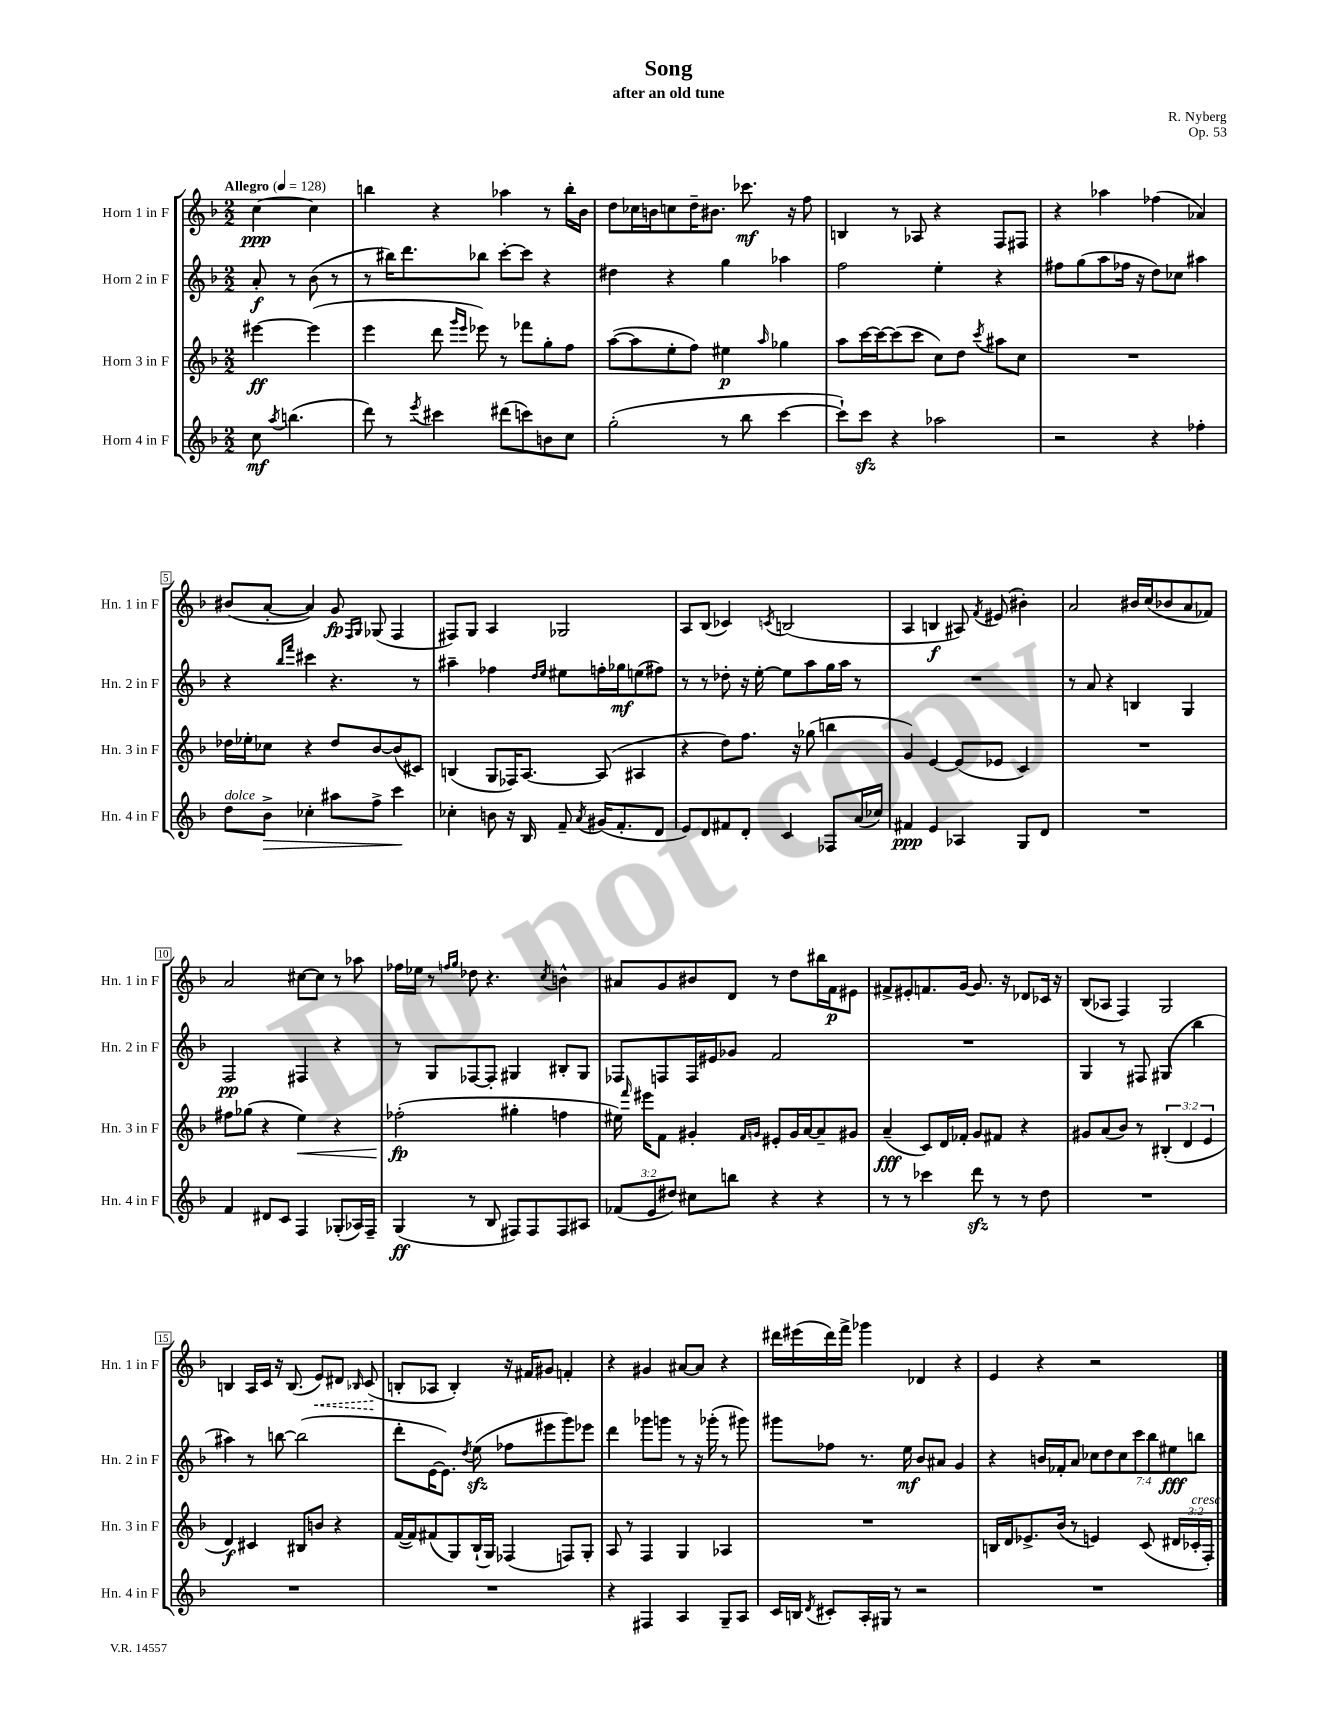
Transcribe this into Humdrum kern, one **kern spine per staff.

**kern	**dynam	**kern	**dynam	**kern	**dynam	**kern	**dynam
*part4	*part4	*part3	*part3	*part2	*part2	*part1	*part1
*staff4	*staff4	*staff3	*staff3	*staff2	*staff2	*staff1	*staff1
*I"Horn 4 in F	*	*I"Horn 3 in F	*	*I"Horn 2 in F	*	*I"Horn 1 in F	*
*I'Hn. 4 in F	*	*I'Hn. 3 in F	*	*I'Hn. 2 in F	*	*I'Hn. 1 in F	*
*clefG2	*	*clefG2	*	*clefG2	*	*clefG2	*
*k[b-]	*	*k[b-]	*	*k[b-]	*	*k[b-]	*
*M2/2	*	*M2/2	*	*M2/2	*	*M2/2	*
*MM128	*	*MM128	*	*MM128	*	*MM128	*
=	=	=	=	=	=	=	=
!	!	!	!	!	!	!LO:TX:a:B:t=Allegro	!
8cc\	mf	[4eee#X\	ff	8a'/	f	[4cc\	ppp
8qaa/	.	.	.	.	.	.	.
(4.bbn\	.	.	.	8r	.	.	.
.	.	(4eee#\]	.	(8b-\	.	4cc\]	.
.	.	.	.	8r	.	.	.
=1	=1	=1	=1	=1	=1	=1	=1
8ddd\)	.	4eee\	.	8r	.	4bbn\	.
8r	.	.	.	16bb#X\KL)	.	.	.
.	.	.	.	8.ddd\	.	.	.
8qeee/	.	.	.	.	.	.	.
4ccc#X\	.	8ddd\	.	.	.	4r	.
.	.	16qqggg/LL	.	.	.	.	.
.	.	16qqeee/JJ	.	.	.	.	.
.	.	8eee-X\)	.	8bb-X\J	.	.	.
(8ddd#X\L	.	8r	.	[8ccc'\L	.	4aa-X\	.
8cccn\)	.	8fff-X\L	.	8ccc\J]	.	.	.
8bn\	.	8gg'\	.	4r	.	8r	.
8cc\J	.	8ff\J	.	.	.	16bb'\LL	.
.	.	.	.	.	.	16b-\JJ	.
=2	=2	=2	=2	=2	=2	=2	=2
(2gg'\	.	([8aa\L	.	4dd#X\	.	8dd\L	.
.	.	8aa\]	.	.	.	16cc-X\L	.
.	.	.	.	.	.	16bn\J	.
.	.	8ee'\	.	4r	.	8ccn\	.
.	.	8ff\J)	.	.	.	16dd~\K	.
.	.	.	.	.	.	8.b#X\J	.
8r	.	4ee#X\	p	4gg\	.	.	.
8bb-\	.	.	.	.	.	8.ccc-X\	mf
.	.	16qqaa/	.	.	.	.	.
[4ccc\	.	4gg-X\	.	4aa-X\	.	.	.
.	.	.	.	.	.	16r	.
.	.	.	.	.	.	8ff\	.
=3	=3	=3	=3	=3	=3	=3	=3
8ccc`\L])	.	8aa\L	.	2ff\	.	4Bn/	.
8ccczz\J	.	[16ccc\L	.	.	.	.	.
.	.	16ccc\J_	.	.	.	.	.
4r	.	(8ccc\]	.	.	.	8r	.
.	.	8ccc\J	.	.	.	8A-X/	.
2aa-X\	.	8cc\L)	.	4ee'\	.	4r	.
.	.	8dd\J	.	.	.	.	.
.	.	8qccc/	.	.	.	.	.
.	.	8aa#X\L	.	4r	.	8F/L	.
.	.	8cc\J	.	.	.	8F#X/J	.
=4	=4	=4	=4	=4	=4	=4	=4
2r	.	1r	.	8ff#X\L	.	4r	.
.	.	.	.	(8gg\	.	.	.
.	.	.	.	8aa\	.	4aa-X\	.
.	.	.	.	16ff-X\Jk	.	.	.
.	.	.	.	16r	.	.	.
4r	.	.	.	8dd\L)	.	(4ff-X\	.
.	.	.	.	8cc-X\J	.	.	.
4ff-X'\	.	.	.	4aa#X\	.	4a-X/)	.
!!LO:LB:g=z
=5	=5	=5	=5	=5	=5	=5	=5
!LO:TX:a:i:t=dolce	!	!	!	!	!	!	!
8dd\L	.	16dd-X\LL	.	4r	.	(8b#X/L	.
.	.	16ee-X'\J	.	.	.	.	.
!	!LO:HP:b	!	!	!	!	!	!
8b-^\J	>	8cc-X\J	.	.	.	[8a'/J	.
.	.	.	.	16qqbb-/LL	.	.	.
.	.	.	.	16qqfff/JJ	.	.	.
4cc-X'\	.	4r	.	4ccc#X\	.	4a/])	.
8aa#X\L	.	8dd-/L	.	4.r	.	8g/	fp
.	.	.	.	.	.	16qqF/LL	.
.	.	.	.	.	.	16qqG/JJ	.
8ff^\J	.	[8b-/	.	.	.	(8G-X/	.
4ccc\	.	(8b-/]	.	.	.	4F/	.
.	.	8c#X/J)	.	8r	.	.	.
.	]	.	.	.	.	.	.
=6	=6	=6	=6	=6	=6	=6	=6
4cc-X'\	.	(4Bn/	.	4aa#X~\	.	8F#X/L)	.
.	.	.	.	.	.	8G/J	.
8bn\	.	8G/L	.	4ff-X\	.	4A/	.
16r	.	16F-X/K)	.	.	.	.	.
16B-/	.	[8.A/J	.	.	.	.	.
.	.	.	.	16qqdd/LL	.	.	.
.	.	.	.	16qqee/JJ	.	.	.
8f~/	.	.	.	8ee#X\L	.	2G-X/	.
8qa/	.	.	.	.	.	.	.
(16g#X/KL	.	(8A/]	.	16ffn'\L	.	.	.
8.f'/	.	.	.	16gg-X\J	mf	.	.
.	.	4A#X/	.	(8een\	.	.	.
8d/J	.	.	.	8ff#X\J)	.	.	.
=7	=7	=7	=7	=7	=7	=7	=7
8e/L)	.	4r	.	8r	.	8A/L	.
8d/	.	.	.	8r	.	(8B-/J	.
8f#X/	.	8dd\L)	.	8dd-X'\	.	4c-X/)	.
8d'/J	.	8.ff\J	.	16r	.	.	.
.	.	.	.	[16ee'\	.	.	.
.	.	.	.	.	.	8qcn/	.
4c/	.	.	.	8ee\L]	.	(2Bn/	.
.	.	16r	.	.	.	.	.
.	.	(8gg-X\	.	8aa\	.	.	.
8F-X/L	.	4bbn\	.	16gg\L	.	.	.
.	.	.	.	16aa\JJ	.	.	.
(16a/L	.	.	.	8r	.	.	.
16cc-X/JJ)	.	.	.	.	.	.	.
=8	=8	=8	=8	=8	=8	=8	=8
4f#X/	ppp	4g/)	.	1r	.	4A/	.
4e/	.	[4e/	.	.	.	4Bn/	f
4A-X/	.	(8e/L]	.	.	.	8A#X/)	.
.	.	.	.	.	.	8qf/	.
.	.	8e-X/J	.	.	.	(8e#X/	.
8G/L	.	4c/)	.	.	.	4b#X'\)	.
8d/J	.	.	.	.	.	.	.
=9	=9	=9	=9	=9	=9	=9	=9
1r	.	1r	.	8r	.	2a/	.
.	.	.	.	8a/	.	.	.
.	.	.	.	4r	.	.	.
.	.	.	.	4Bn/	.	16b#X/LL	.
.	.	.	.	.	.	(16cc/J	.
.	.	.	.	.	.	8b-X/	.
.	.	.	.	4G/	.	8a/	.
.	.	.	.	.	.	8f-X/J)	.
!!LO:LB:g=z
=10	=10	=10	=10	=10	=10	=10	=10
4f/	.	8ff#X\L	.	2F/	pp	2a/	.
.	.	(8gg-X\J	.	.	.	.	.
8d#X/L	.	4r	.	.	.	.	.
8c/J	.	.	.	.	.	.	.
!	!	!	!LO:HP:b	!	!	!	!
4F/	.	4ee\)	<	4F#X/	.	[8cc#X\L	.
.	.	.	.	.	.	8cc#\J]	.
(8G-X'/L	.	4r	.	4r	.	8r	.
16A-X/L)	.	.	.	.	.	8aa-X\	.
16F~/JJ	.	.	.	.	.	.	.
=11	=11	=11	=11	=11	=11	=11	=11
(4G/	ff	(2ff-X'\	fp	8r	.	16ff-X\LL	.
.	.	.	.	.	.	16ee-X\JJ	.
.	.	.	.	8G/L	.	8r	.
.	.	.	.	.	.	16qqffn/LL	.
.	.	.	.	.	.	16qqgg/JJ	.
8r	.	.	.	[8F-X/	.	8dd-X\	.
8B-/	.	.	.	8F-'/J]	.	4.r	.
8F#X/L)	.	4gg#X'\	[	4G#X/	.	.	.
8F#/	.	.	.	.	.	.	.
.	.	.	.	.	.	8qcc/	.
8F#/	.	4ffn\	.	8B#X'/L	.	4bn^^\	.
8A#X/J	.	.	.	8G#/J	.	.	.
=12	=12	=12	=12	=12	=12	=12	=12
(12f-X/L	.	16ee#X\)	.	8F-X/L	.	8a#X/L	.
.	.	16qqfff/	.	.	.	.	.
.	.	16eee#X\KL	.	.	.	.	.
12e/	.	.	.	.	.	.	.
.	.	8f\J	.	8Fn/	.	8g/	.
12dd#X/J)	.	.	.	.	.	.	.
8cc#X\L	.	4g#X'/	.	16F/L	.	8b#X/	.
.	.	.	.	16e#X/J	.	.	.
8bbn\J	.	.	.	8g-X/J	.	8d/J	.
.	.	16qqf/LL	.	.	.	.	.
.	.	16qqgn/JJ	.	.	.	.	.
4r	.	8e#X'/L	.	2f/	.	8r	.
.	.	16g/L	.	.	.	8dd\L	.
.	.	[16a/J	.	.	.	.	.
4r	.	8a~/]	.	.	.	16bb#X\L	.
.	.	.	.	.	.	16f\J	p
.	.	8g#X/J	.	.	.	8e#X\J	.
=13	=13	=13	=13	=13	=13	=13	=13
8r	.	(4a~/	fff	1r	.	8f#X^/L	.
8r	.	.	.	.	.	8e#X'/	.
4ccc-X\	.	8c/L)	.	.	.	8.fn/	.
.	.	16d/L	.	.	.	.	.
.	.	16f-X'/JJ	.	.	.	[16g/Jk	.
8dddzz\	.	8g/L	.	.	.	8.g/]	.
8r	.	8f#X/J	.	.	.	.	.
.	.	.	.	.	.	16r	.
8r	.	4r	.	.	.	8d-X/L	.
8dd\	.	.	.	.	.	16c-X/Jk	.
.	.	.	.	.	.	16r	.
=14	=14	=14	=14	=14	=14	=14	=14
1r	.	8g#X/L	.	4G/	.	(8B-/L	.
.	.	(8a/	.	.	.	8A-X/J	.
.	.	8b-/J)	.	8r	.	4F/)	.
.	.	8r	.	8F#X/	.	.	.
.	.	(6B#X'/	.	(4G#X/	.	2G/	.
.	.	6d/	.	.	.	.	.
.	.	.	.	4bb-\	.	.	.
.	.	6e/	.	.	.	.	.
!!LO:LB:g=z
=15	=15	=15	=15	=15	=15	=15	=15
1r	.	4d/)	f	4aa#X\)	.	4Bn/	.
.	.	4c#X/	.	8r	.	16A/LL	.
.	.	.	.	.	.	16c/JJ	.
.	.	.	.	[8bbn\	.	16r	.
.	.	.	.	.	.	(8.B/	.
.	.	8B#X/L	.	(2bb\]	.	.	.
!	!	!	!	!	!	!	!LO:HP:b
.	.	8bn/J	.	.	.	8e/L)	<
.	.	4r	.	.	.	8d#X/J	.
.	.	.	.	.	.	16qqB-X/	.
.	.	.	.	.	.	(8c/	.
.	.	.	.	.	.	.	[
=16	=16	=16	=16	=16	=16	=16	=16
1r	.	([16f/LL	.	8ddd'\L	.	8Bn'/L	.
.	.	16f/J])	.	.	.	.	.
.	.	(8f#X/	.	[16e\K	.	8A-X/J	.
.	.	.	.	8.e\J])	.	.	.
.	.	8G/)	.	.	.	4B'/)	.
.	.	.	.	8qdd/	.	.	.
.	.	(16B-`/L	.	(8eezz\	.	.	.
.	.	16G/JJ)	.	.	.	.	.
.	.	(4F-X/	.	8ff-X\L	.	16r	.
.	.	.	.	.	.	16f#X/KL	.
.	.	.	.	8eee#X\	.	8g#X/J	.
.	.	8Fn/L)	.	8ggg\)	.	4fn'/	.
.	.	8G'/J	.	8eee-X\J	.	.	.
=17	=17	=17	=17	=17	=17	=17	=17
4r	.	8A/	.	4ddd\	.	4r	.
.	.	8r	.	.	.	.	.
4F#X/	.	4F/	.	8ggg-X\L	.	4g#X/	.
.	.	.	.	8gggn\J	.	.	.
4A/	.	4G/	.	8r	.	[8a#X/L	.
.	.	.	.	16r	.	8a#/J]	.
.	.	.	.	(16ggg-X'\	.	.	.
8G~/L	.	4A-X/	.	8r	.	4r	.
8A/J	.	.	.	8ggg#X\)	.	.	.
=18	=18	=18	=18	=18	=18	=18	=18
16c/LL	.	1r	.	8ggg#X\L	.	16ddd#X\LL	.
16Bn/JJ	.	.	.	.	.	(16eee#X\	.
8qd/	.	.	.	.	.	.	.
8c#X'/L	.	.	.	8ff-X\J	.	16ddd#\)	.
.	.	.	.	.	.	16fff^\JJ	.
16A'/L	.	.	.	8.r	.	4ggg-X\	.
16G#X/JJ	.	.	.	.	.	.	.
8r	.	.	.	.	.	.	.
.	.	.	.	16ee\	mf	.	.
2r	.	.	.	8b-/L	.	4d-X/	.
.	.	.	.	8a#X/J	.	.	.
.	.	.	.	4g/	.	4r	.
=19	=19	=19	=19	=19	=19	=19	=19
1r	.	16Bn/LL	.	4r	.	4e/	.
.	.	16d/J	.	.	.	.	.
.	.	8.e-X^/	.	.	.	.	.
.	.	.	.	16bn/LL	.	4r	.
.	.	(16b-/Jk	.	16f-X'/J	.	.	.
.	.	8r	.	8a/J	.	.	.
.	.	4en/)	.	14cc-X\L	.	2r	.
.	.	.	.	14dd\	.	.	.
.	.	.	.	14cc-\	.	.	.
.	.	.	.	14ccc\	.	.	.
.	.	(8c/	.	.	.	.	.
.	.	.	.	14bb-\	.	.	.
.	.	.	.	14ee#X\	fff	.	.
.	.	24d#X/LL	.	.	.	.	.
!	!	!LO:TX:a:i:t=cresc.	!	!	!	!	!
.	.	24c-X'/	.	.	.	.	.
.	.	.	.	14bbn\J	.	.	.
.	.	24F'/JJ)	.	.	.	.	.
==	==	==	==	==	==	==	==
*-	*-	*-	*-	*-	*-	*-	*-
